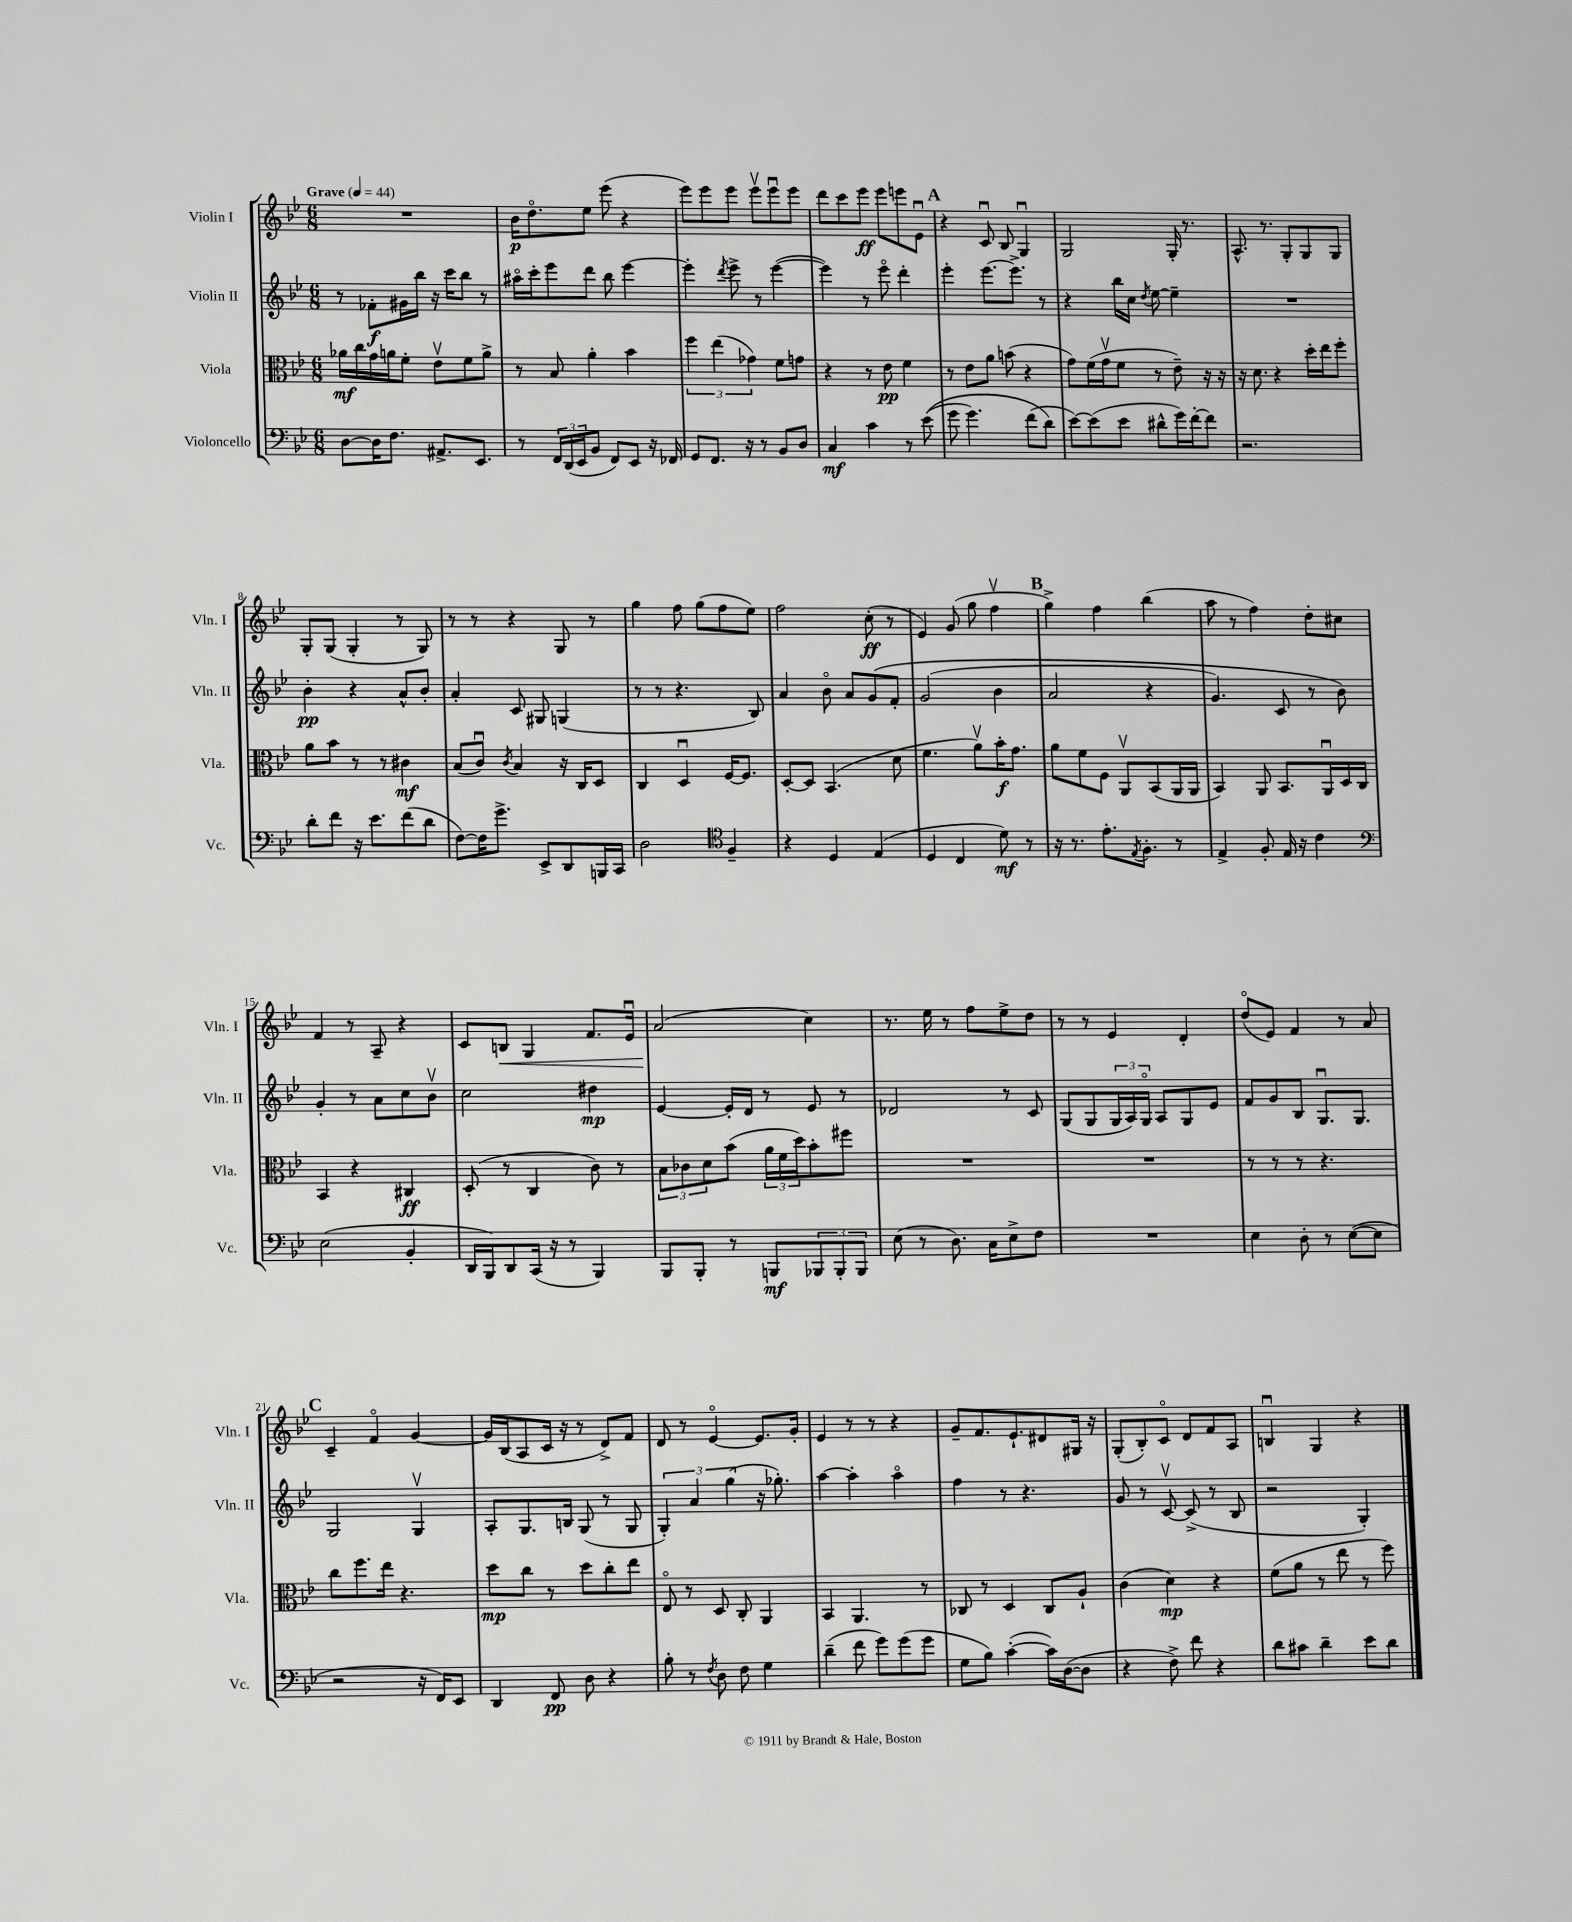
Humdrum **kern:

**kern	**kern	**kern	**kern
*staff4	*staff3	*staff2	*staff1
*clefF4	*clefC3	*clefG2	*clefG2
*k[b-e-]	*k[b-e-]	*k[b-e-]	*k[b-e-]
*M6/8	*M6/8	*M6/8	*M6/8
*MM44	*MM44	*MM44	*MM44
[8D	16a-	8r	2.r
.	16cc	.	.
16D]	16g	8f-'	.
8.F	16a	.	.
.	8f'	16g#	.
.	.	16bb-	.
8.AA#^	8e-v	16r	.
.	.	16ccc	.
.	8f	8bb-	.
8.EE-	.	.	.
.	8a^	8r	.
=	=	=	=
8r	8r	16aa#o	16b-
.	.	16ccc'	8.ddo
24FF	8B-	8eee-	.
(24DD	.	.	.
24EE-	.	.	.
8BB-	4a'	8ddd	8ee-
8FF)	.	8bb-	(8eee-
8EE-	4b-	[4eee-	4r
16r	.	.	.
16FF-	.	.	.
=	=	=	=
8GG	6ff	4eee-']	8eee-)
8.FF	.	.	8eee-
.	(6ee-	.	.
.	.	8qddd	.
.	.	8eee-^	8eee-
16r	.	.	.
.	6g-)	.	.
8r	.	8r	8eee-v
8BB-	8f	([4eee-	8eee-u
8D	8g	.	8eee-
=	=	=	=
4C	4r	4eee-])	8ddd
.	.	.	8ccc
4c	8r	8r	8eee-
.	8e-	8eee-o	8eee-
8r	4f	4ddd'	8eee
&((8e-	.	.	8e-u
=	=	=	=
8g	8r	4eee-'	4r
4.g)	8e-	.	.
.	8a	[8.eee-	8cu
.	(8b	.	8B-
.	.	8.eee-^]	.
(8f	4r	.	4Gu
8d&)	.	8r	.
=	=	=	=
[8e-)	8g)	4r	2G
(8e-]	(16f	.	.
.	16gv	.	.
8e-	8f	16bb-	.
.	.	16cc	.
.	.	8qdd	.
8d#^^	8r	[8ee-	.
16g)	8e-~)	4ee-~]	16G'
[16f'	.	.	8.r
8f]	16r	.	.
.	16r	.	.
=	=	=	=
2.r	16r	2.r	8.A^^
.	8.d	.	.
.	.	.	8.r
.	4r	.	.
.	.	.	8G'
.	16dd'	.	8G
.	16ee-	.	.
.	8ff'	.	8G
=	=	=	=
8d'	8a	4b-'	8G'
8f	8b-	.	(8G
16r	8r	4r	4G'
8.e-	.	.	.
.	8r	.	.
(8f	4c#	8a^^	8r
8d	.	8b-'	8G)
=	=	=	=
[8F)	(8B-	4a'	8r
16F]	8cu)	.	8r
8.g^	.	.	.
.	8qc	.	.
.	4B-	8c	4r
8EE-^	.	8G#	.
8DD	16r	(4G	8G
.	16C	.	.
16BBB	8D	.	8r
16CC	.	.	.
=	=	=	=
2D	4C	8r	4gg
.	.	8r	.
.	4Du	4.r	8ff
.	.	.	(8gg
*clefC4	*	*	*
4F~	[16F	.	8ff
.	8.F]	.	.
.	.	8B-)	8ee-)
=	=	=	=
4r	[8D'	4a	2ff
.	8D]	.	.
4D	(4.BB-	8b-o	.
.	.	8a	.
(4E-	.	&(8g	(8cc'
.	8d	8f'	8r
=	=	=	=
4D	4.f	(2g	4e-)
4C	.	.	(8g
.	8av)	.	8gg
8d)	16b-'	4b-	4ffv
.	8.g	.	.
8r	.	.	.
=	=	=	=
16r	8a	2a	4gg^)
8.r	.	.	.
.	8f	.	.
8.e-'	8F	.	4ff
.	8AAv	.	.
8qE-	.	.	.
8.F'	.	.	.
.	(8BB-	4r	(4bb-
8r	16AA	.	.
.	16AA	.	.
=	=	=	=
4E-^	4BB-)	4.g)	8aa
.	.	.	8r
8F'	8AA	.	4ff)
16E-	8.BB-	8c	.
16r	.	.	.
4c	.	8r	8dd'
.	16AAu	.	.
.	16D	8b-&)	8cc#
.	16C	.	.
=	=	=	=
*clefF4	*	*	*
(2E-	4BB-	4g'	4f
.	4r	8r	8r
.	.	8a	8A~
4BB-'	4C#	8cc	4r
.	.	8b-v	.
=	=	=	=
16DD	(8D'	2cc	8c
16BBB-)	.	.	.
8DD	8r	.	8B
(16CC	4C	.	4G
16r	.	.	.
8r	.	.	.
4BBB-)	8c)	4dd#	8.f
.	8r	.	.
.	.	.	16e-u
=	=	=	=
8BBB-	12B-	[4e-	(2a
.	12c-	.	.
8BBB-'	.	.	.
.	12d	.	.
8r	(8b-	16e-']	.
.	.	16d	.
8BBB	24a	8r	.
.	24f	.	.
.	24dd)	.	.
12BBB-	8b-'	8e-	4cc)
12BBB-'	.	.	.
.	8ff#	8r	.
12BBB-	.	.	.
=	=	=	=
(8E-	2.r	2d-	8.r
8r	.	.	.
.	.	.	16ee-
8.D)	.	.	8r
.	.	.	8ff
16C	.	.	.
8E-^	.	8r	8ee-^
8F	.	8c	8dd
=	=	=	=
2.r	2.r	(8G	8r
.	.	8G	8r
.	.	24G	4e-
.	.	24A)	.
.	.	24Go	.
.	.	8A	.
.	.	8G	4d'
.	.	8e-	.
=	=	=	=
4E-	8r	8f	(8ddo
.	8r	8g	8e-)
8D'	8r	8B-	4f
8r	4.r	8.Gu	.
([8E-	.	.	8r
.	.	8.G	.
8E-]	.	.	8a
=	=	=	=
2r	8cc	2G	4c~
.	8.ff	.	.
.	.	.	4fo
.	16ee-	.	.
.	4.r	.	.
16r	.	4Gv	[4g
16FF)	.	.	.
8EE-	.	.	.
=	=	=	=
4DD	8dd	8A'	16g]
.	.	.	(16B-
.	8cc	8.G	8A
8FF	8r	.	16c
.	.	16B	16r
8D	8dd	(8G	8r
4r	8cc'	8r	8d^)
.	8ee-	8G	8f
=	=	=	=
8B-'	8E-o	6G')	8d
8r	8r	.	8r
.	.	6a	.
8qF	.	.	.
8D	8D	.	[4e-o
.	.	(6gg	.
8F	8C'	.	.
4G	4AA	16r	8.e-]
.	.	8.gg-')	.
.	.	.	16g'
=	=	=	=
(4d~	4BB-	[4aa	4e-
8f	4.AA	4aa']	8r
8g)	.	.	8r
(8g	.	4aao	4r
8g	8r	.	.
=	=	=	=
8G	8C-	4ff	8g~
8B-)	8r	.	8.f
([4c'	4D	8r	.
.	.	.	8.e-`
.	.	4.r	.
16c])	8C-	.	8d#
([16D	.	.	.
8D]	8A`	.	16G#
.	.	.	16r
=	=	=	=
4r	(4c	8g	(8G'
.	.	8r	8B-')
8F^)	4d)	[8cv	8co
8f	.	(8c^]	8d
4r	4r	8r	8f
.	.	8B-	8A
=	=	=	=
8d	(8f	2r	4Bu
8c#	8a	.	.
4d~	8r	.	4G
.	8ee-	.	.
8e-	8r	4G')	4r
8d	8ff)	.	.
==	==	==	==
*-	*-	*-	*-
